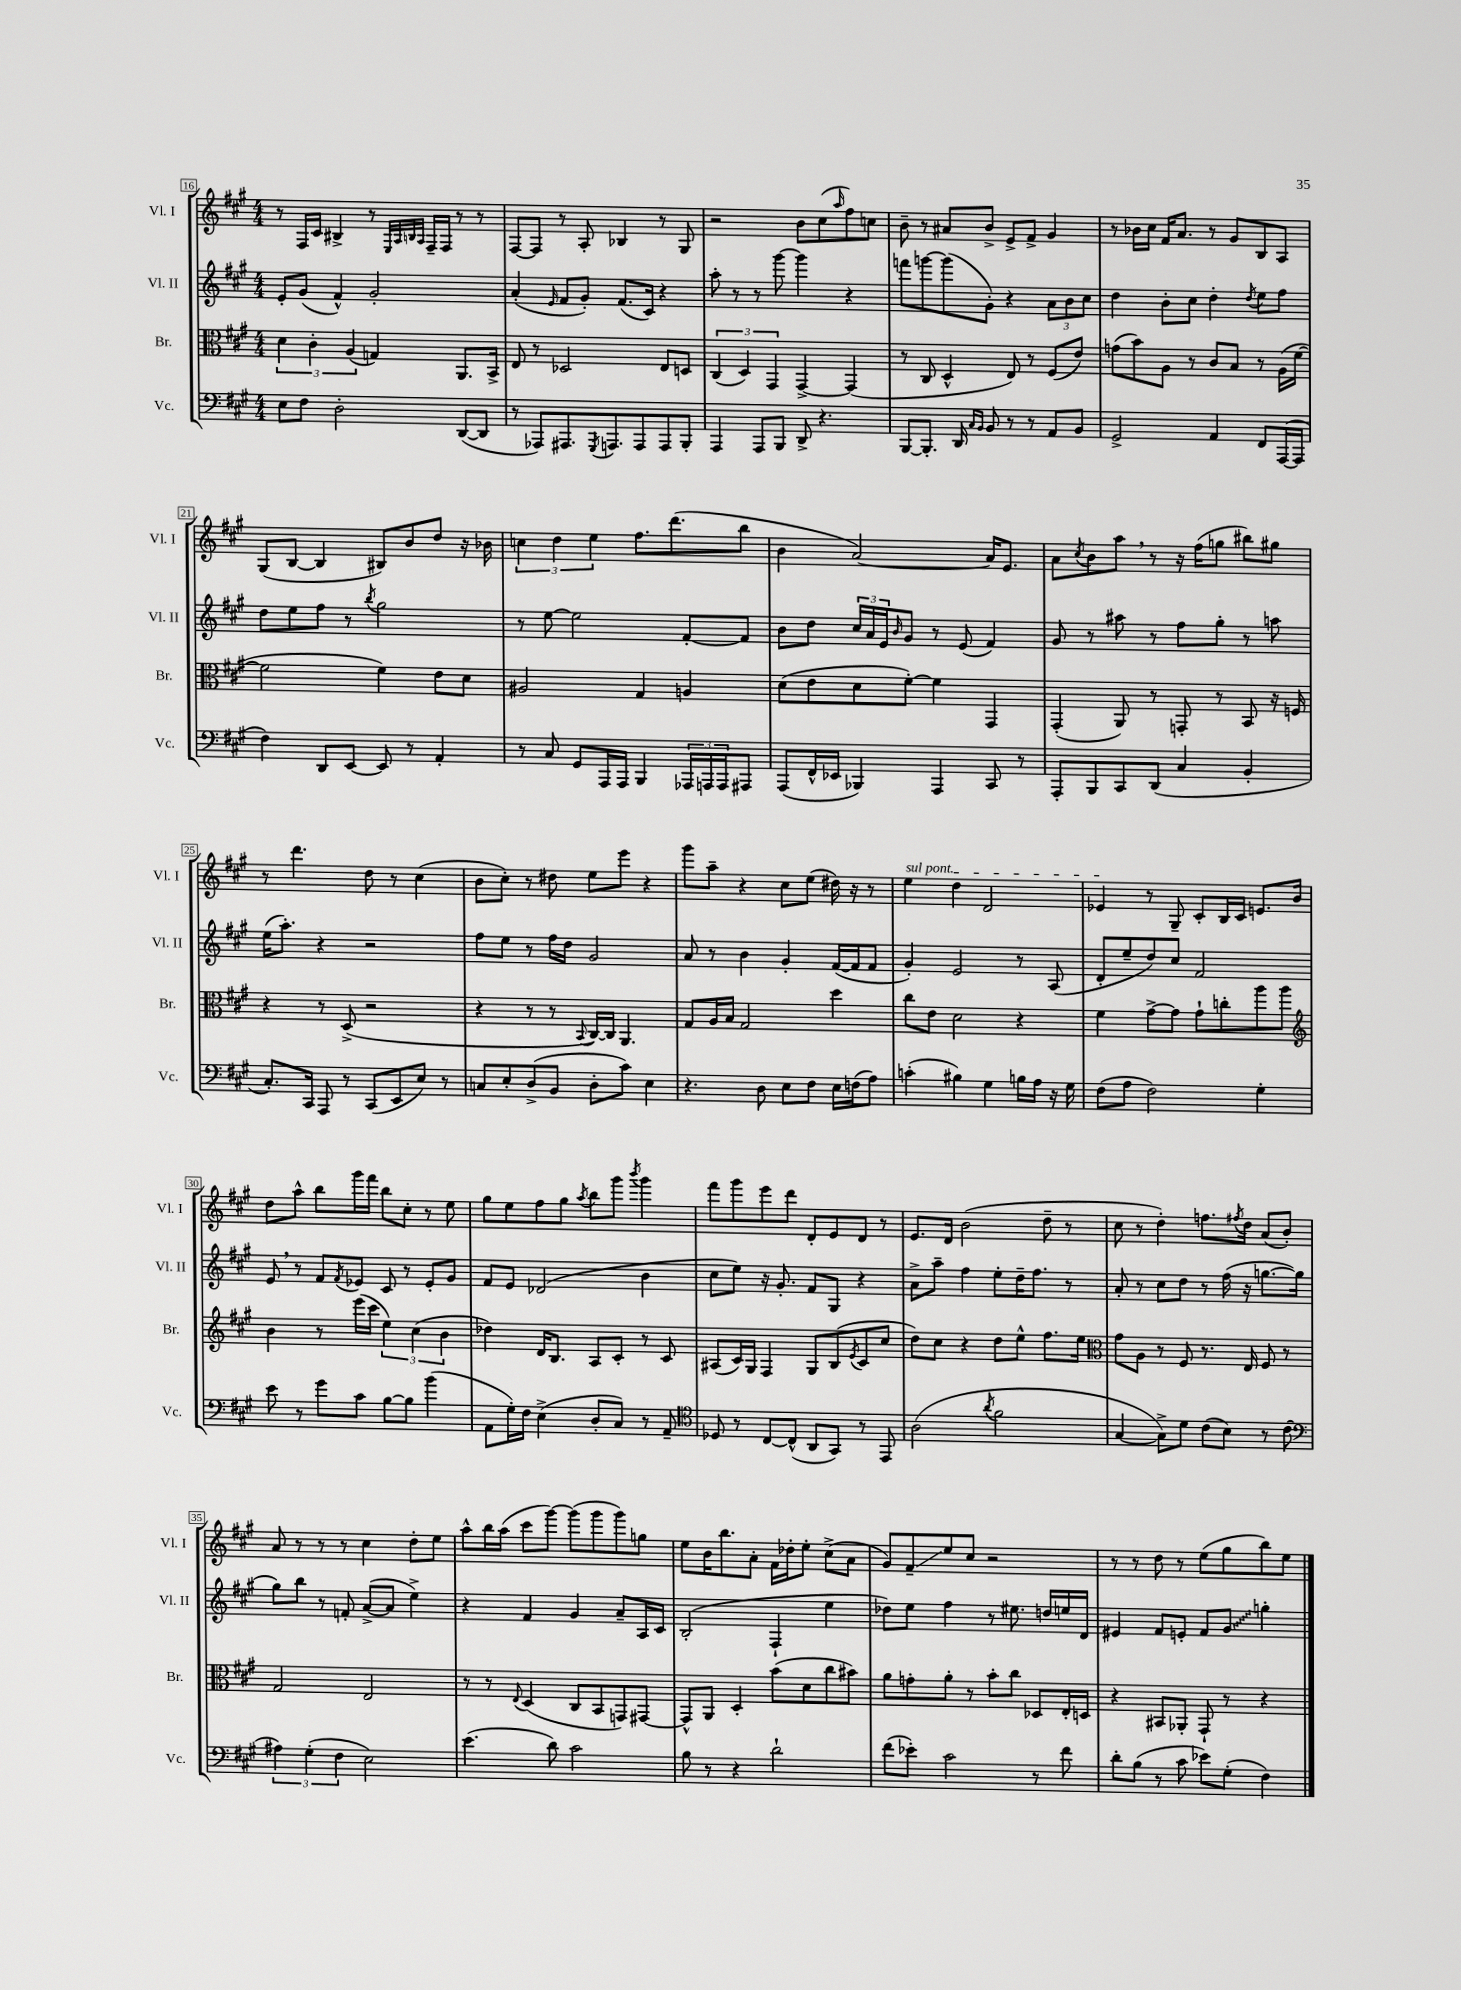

**kern	**kern	**kern	**kern
*staff4	*staff3	*staff2	*staff1
*clefF4	*clefC3	*clefG2	*clefG2
*k[f#c#g#]	*k[f#c#g#]	*k[f#c#g#]	*k[f#c#g#]
*M4/4	*M4/4	*M4/4	*M4/4
8E\L	6d\	8e'/L	8r
8F#\J	.	(8g#/J	16F#/LL
.	6c#'\	.	.
.	.	.	16c#/JJ
2D'\	.	4f#^^/)	4B#^/
.	(6A/	.	.
.	4G/)	2g#'/	8r
.	.	.	32qqE/LLL
.	.	.	32qqA/
.	.	.	32qqB/
.	.	.	32qqA/JJJ
.	.	.	16F#~/LL
.	.	.	16F#/JJ
([8DD/L	8.AA/L	.	8r
8DD/]J	.	.	8r
.	16BB^/Jk	.	.
=	=	=	=
8r	8E/	(4a'/	[8F#/L
8AAA-/L)	8r	.	8F#/]J
.	.	16qqe/	.
8.AAA#/	2D-/	8f#/L	8r
.	.	8g#'/J)	8A'/
8qGGG#/	.	.	.
8.AAA/	.	.	.
.	.	(8.f#/L	4B-/
8AAA/	.	.	.
.	.	16c#/Jk)	.
8AAA/	8E/L	4r	8r
8BBB'/J	8D/J	.	8G#/
=	=	=	=
4AAA/	(6C#/	8aa'\	2r
.	.	8r	.
.	6D/)	.	.
8AAA/L	.	8r	.
.	6GG#/	.	.
8BBB/J	.	[8ggg#\	.
8DD^/	[4GG#^/	4ggg#\]	8b\L
4.r	.	.	(8cc#\
.	.	.	16qqaa/
.	(4GG#/]	4r	8ff#\)
.	.	.	8cc\J
=	=	=	=
[8BBB/L	8r	8fff\L	8b~\
8.BBB'/]J	8C#/	[8ggg\	8r
.	4D^^/	(8ggg\]	8a#/L
16DD/	.	.	.
16qqC#/LL	.	.	.
16qqBB/JJ	.	.	.
8BB/	.	8g#'\J)	8b^/J
8r	8E/)	4r	8e^/L
8r	8r	.	8f#^/J
8AA/L	(8F#/L	12a\L	4g#/
.	.	12b\	.
8BB/J	8e/J)	.	.
.	.	12cc#\J	.
=	=	=	=
2GG#^/	(8g\L	4dd\	8r
.	8b\)	.	16b-\LL
.	.	.	16cc#\JJ
.	8A\J	8b'\L	16f#/LK
.	.	.	8.a/J
.	8r	8cc#\J	.
4AA/	8c#/L	4dd'\	8r
.	8B/J	.	8g#/L
.	.	8qdd/	.
8FF#/L	8r	8ee\L	8B/
([16AAA/L	(16A\LL	8ff#\J	8A/J
16AAA/]JJ	[16f#\JJ	.	.
=	=	=	=
4F#\)	2f#\]	8dd\L	(8G#/L
.	.	8ee\	[8B/J
8DD/L	.	8ff#\J	4B/]
[8EE/J	.	8r	.
.	.	8qbb/	.
8EE/]	4f#\)	2gg#\	8B#/L)
8r	.	.	8b/
4AA'/	8e\L	.	8dd/J
.	8d\J	.	16r
.	.	.	16b-\
=	=	=	=
8r	2A#/	8r	6cc\
8C#/	.	[8ee\	.
.	.	.	6dd\
8GG#/L	.	2ee\]	.
.	.	.	6ee\
16AAA/L	.	.	.
16AAA/JJ	.	.	.
4BBB/	4G#/	.	8.ff#\L
.	.	.	(8.ddd\
24AAA-/LL	4A/	[8f#'/L	.
24AAA/	.	.	.
24AAA/J	.	.	.
8AAA#/J	.	8f#/]J	8bb\J
=	=	=	=
(8AAA/L	(8d\L	8b\L	4b\
16FF#^^/L	8e\	8dd\J	.
16EE-/JJ	.	.	.
4BBB-/)	8d\	24cc#/LL	[2a/)
.	.	24a/	.
.	.	24e/J	.
.	.	16qqb/	.
.	[8f#'\J)	8g#/J	.
4AAA/	4f#\]	8r	.
.	.	(8e/	.
8CC#/	4GG#/	4f#/)	16a/]LK
.	.	.	8.e/J
8r	.	.	.
=	=	=	=
8AAA'/L	(4GG#'/	8g#/	8a\L
.	.	.	8qcc#/
8BBB/	.	8r	8b\
8CC#/	8AA/)	8aa#\	8aa\J
(8DD/J	8r	8r	8r
4C#/	8GG'/	8ff#\L	16r
.	.	.	(16ff#\LK
.	8r	8gg#'\J	8gg\J
4BB'/	8BB/	8r	8bb#\L)
.	16r	8aa\	8gg#\J
.	16F/	.	.
=	=	=	=
8.C#'/L)	4r	(16ee\LK	8r
.	.	8.aa'\J)	.
.	.	.	4.ddd\
16CC#/Jk	.	.	.
8AAA/	8r	4r	.
8r	(8D^/	.	.
(8CC#/L	2r	2r	8dd\
8EE/	.	.	8r
8E/J)	.	.	(4cc#\
8r	.	.	.
=	=	=	=
8C/L	4r	8ff#\L	8b\L
8E'/	.	8ee\J	8cc#'\J)
(8D^/	8r	8r	8r
8BB/J	8r	16ff#\LL	8dd#\
.	.	16dd\JJ	.
.	8qqBB/	.	.
8D'\L	[16C#/LL)	2g#/	8ee\L
.	16C#/]JJ	.	.
8c#\J)	4.AA/	.	8eee\J
4E\	.	.	4r
=	=	=	=
4.r	8G#/L	8a/	8ggg#\L
.	16A/L	8r	8aa~\J
.	16B/JJ	.	.
.	2G#/	4b\	4r
8D\	.	.	.
8E\L	.	4g#'/	8cc#\L
8F#\J	.	.	(8ee\J
16E\LL	4dd\	([16f#/LL	16dd#\)
(16F\J	.	16f#/]J	16r
8A\J)	.	8f#/J	8r
=	=	=	=
(4c'\	8cc#\L	4g#'/)	4ee\
.	8e\J	.	.
4B#\)	2d\	2e/	4dd\
4G#\	.	.	2d/
16B\LL	4r	8r	.
16A\JJ	.	.	.
16r	.	(8A/	.
16G#\	.	.	.
=	=	=	=
(8F#\L	4f#\	8d'/L	4e-/
8A\J	.	8ee~/	.
2F#\)	[8g#^\L	8dd/)	8r
.	8g#\]J	8cc#/J	8G#~/
.	8g#`\L	2f#/	8c#'/L
.	8cc'\	.	16B/L
.	.	.	16c#/JJ
4G#'\	8aa\	.	8.e/L
.	8aa\J	.	.
.	.	.	16b/Jk
=	=	=	=
*	*clefG2	*	*
8e\	4b\	8e/	8dd\L
8r	.	8r	8aa^^\J
8g#\L	8r	8f#/L	8bb\L
.	.	8qf#/	.
8c#\J	(16eee\LL	8e-/J	16ggg#\L
.	16ccc#\JJ	.	16fff#\JJ
[8B\L	6ee\)	8c#/	8bb\L
8B\]J	.	8r	8cc#'\J
.	(6cc#\	.	.
(4b\	.	8e-'/L	8r
.	6b\	.	.
.	.	8g#/J	8ee\
=	=	=	=
8AA\L	4dd-\)	8f#/L	8gg#\L
16G#'\L)	.	8e/J	8ee\
16F#\JJ	.	.	.
(4E^\	16d/LK	(2d-/	8ff#\
.	8.B/J	.	.
.	.	.	8gg#\J
.	.	.	8qaa/
8D'/L	8A/L	.	8bb\L
8C#/J)	8c#'/J	.	8ggg#\J
.	.	.	8qbbb/
8r	8r	4b\	4ggg#\
8AA~/	8c#/	.	.
=	=	=	=
*clefC4	*	*	*
8D-/	(8A#/L	8cc#\L	8fff#\L
8r	16c#/L)	8ee\J)	8ggg#\
.	16G#/JJ	.	.
[8C#/L	4F#/	16r	8eee\
.	.	8.g#'/	.
(8C#^^/]J	.	.	8ddd\J
8AA/L	8G#/L	8f#/L	8d'/L
8GG#/J)	(8B/	8G#/J	8e/
.	8qe/	.	.
8r	8c#/	4r	8d/J
8EE/	8cc#/J	.	8r
=	=	=	=
(2A\	8dd\L)	8a^\L	8.e/L
.	8cc#\J	8aa~\J	.
.	.	.	16d/Jk
.	4r	4ff#\	(2b\
8qa/	.	.	.
2f#\	8dd\L	8ee'\L	.
.	8ee^^\J	16dd~\K	.
.	.	8.ff#\J	.
.	8.ff#\L	.	8dd~\
.	.	8r	8r
.	16ee\Jk	.	.
=	=	=	=
*	*clefC3	*	*
[4G#/	8g#\L	8a'/	8cc#\
.	8A\J	8r	8r
8G#^\]L)	8r	8cc#\L	4dd'\)
8d\J	8F#/	8dd\J	.
(8c#\L	8.r	8r	8.ff\L
8B\J)	.	(16ff#\	.
.	.	.	8qff#/
.	16E/	16r	16dd\Jk
8r	8F#/	[8.gg\L	(8a/L
(8c#\	8r	.	8b'/J)
.	.	16gg\]Jk	.
=	=	=	=
*clefF4	*	*	*
6A#\)	2G#/	8gg#\L)	8a/
.	.	8bb\J	8r
(6G#'\	.	.	.
.	.	8r	8r
6F#\	.	.	.
.	.	8f'/	8r
2E\)	2E/	([8a^/L	4cc#\
.	.	8a/]J	.
.	.	4ee^\)	8dd'\L
.	.	.	8ee\J
=	=	=	=
(4.e\	8r	4r	8aa^^\L
.	8r	.	16bb\L
.	.	.	(16aa\JJ
.	8qqE/	.	.
.	(4D/	4f#/	8ccc#\L
8d\)	.	.	[8ggg#\J)
2c#\	8C#/L	4g#/	(8ggg#\]L
.	8BB/	.	8ggg#\
.	8GG/)	8a~/L	8ggg#\)
.	[8GG#/J	16A/L	8gg\J
.	.	16c#/JJ	.
=	=	=	=
8B\	8GG#^^/]L	(2B'/	8ee\L
8r	8AA/J	.	16b\K
.	.	.	8.bb\
4r	4D'/	.	.
.	.	.	8a'\J
2d`\	(8b\L	4F#`/	16f#\LL
.	.	.	16dd-'\J
.	8d\	.	8ee'\J
.	8cc#\	4ee\	(8cc#^\L
.	8b#\J)	.	8a\J
=	=	=	=
(8f#\L	8a\L	8dd-\L)	8g#/L)
8e-'\J)	8g'\	8ee\J	8f#~/
2c#\	8a'\J	4ff#\	8ee/
.	8r	.	8cc#/J
.	8b'\L	8r	2r
.	8cc#\J	8.ee#\	.
8r	8D-/L	.	.
.	.	16dd/LL	.
8f#\	16E'/L	16ee/	.
.	16D/JJ	16d/JJ	.
=	=	=	=
8d'\L	4r	4e#/	8r
(8B\J	.	.	8r
8r	8BB#/L	8f#/L	8dd\
8c#\	8AA-'/J	8e'/J	8r
8e-\L)	8GG#`/	8f#/L	(8ee\L
(8G#'\J	8r	8g#/J	8gg#\
4F#\)	4r	4gg'\	8bb\)
.	.	.	8ee\J
==	==	==	==
*-	*-	*-	*-
